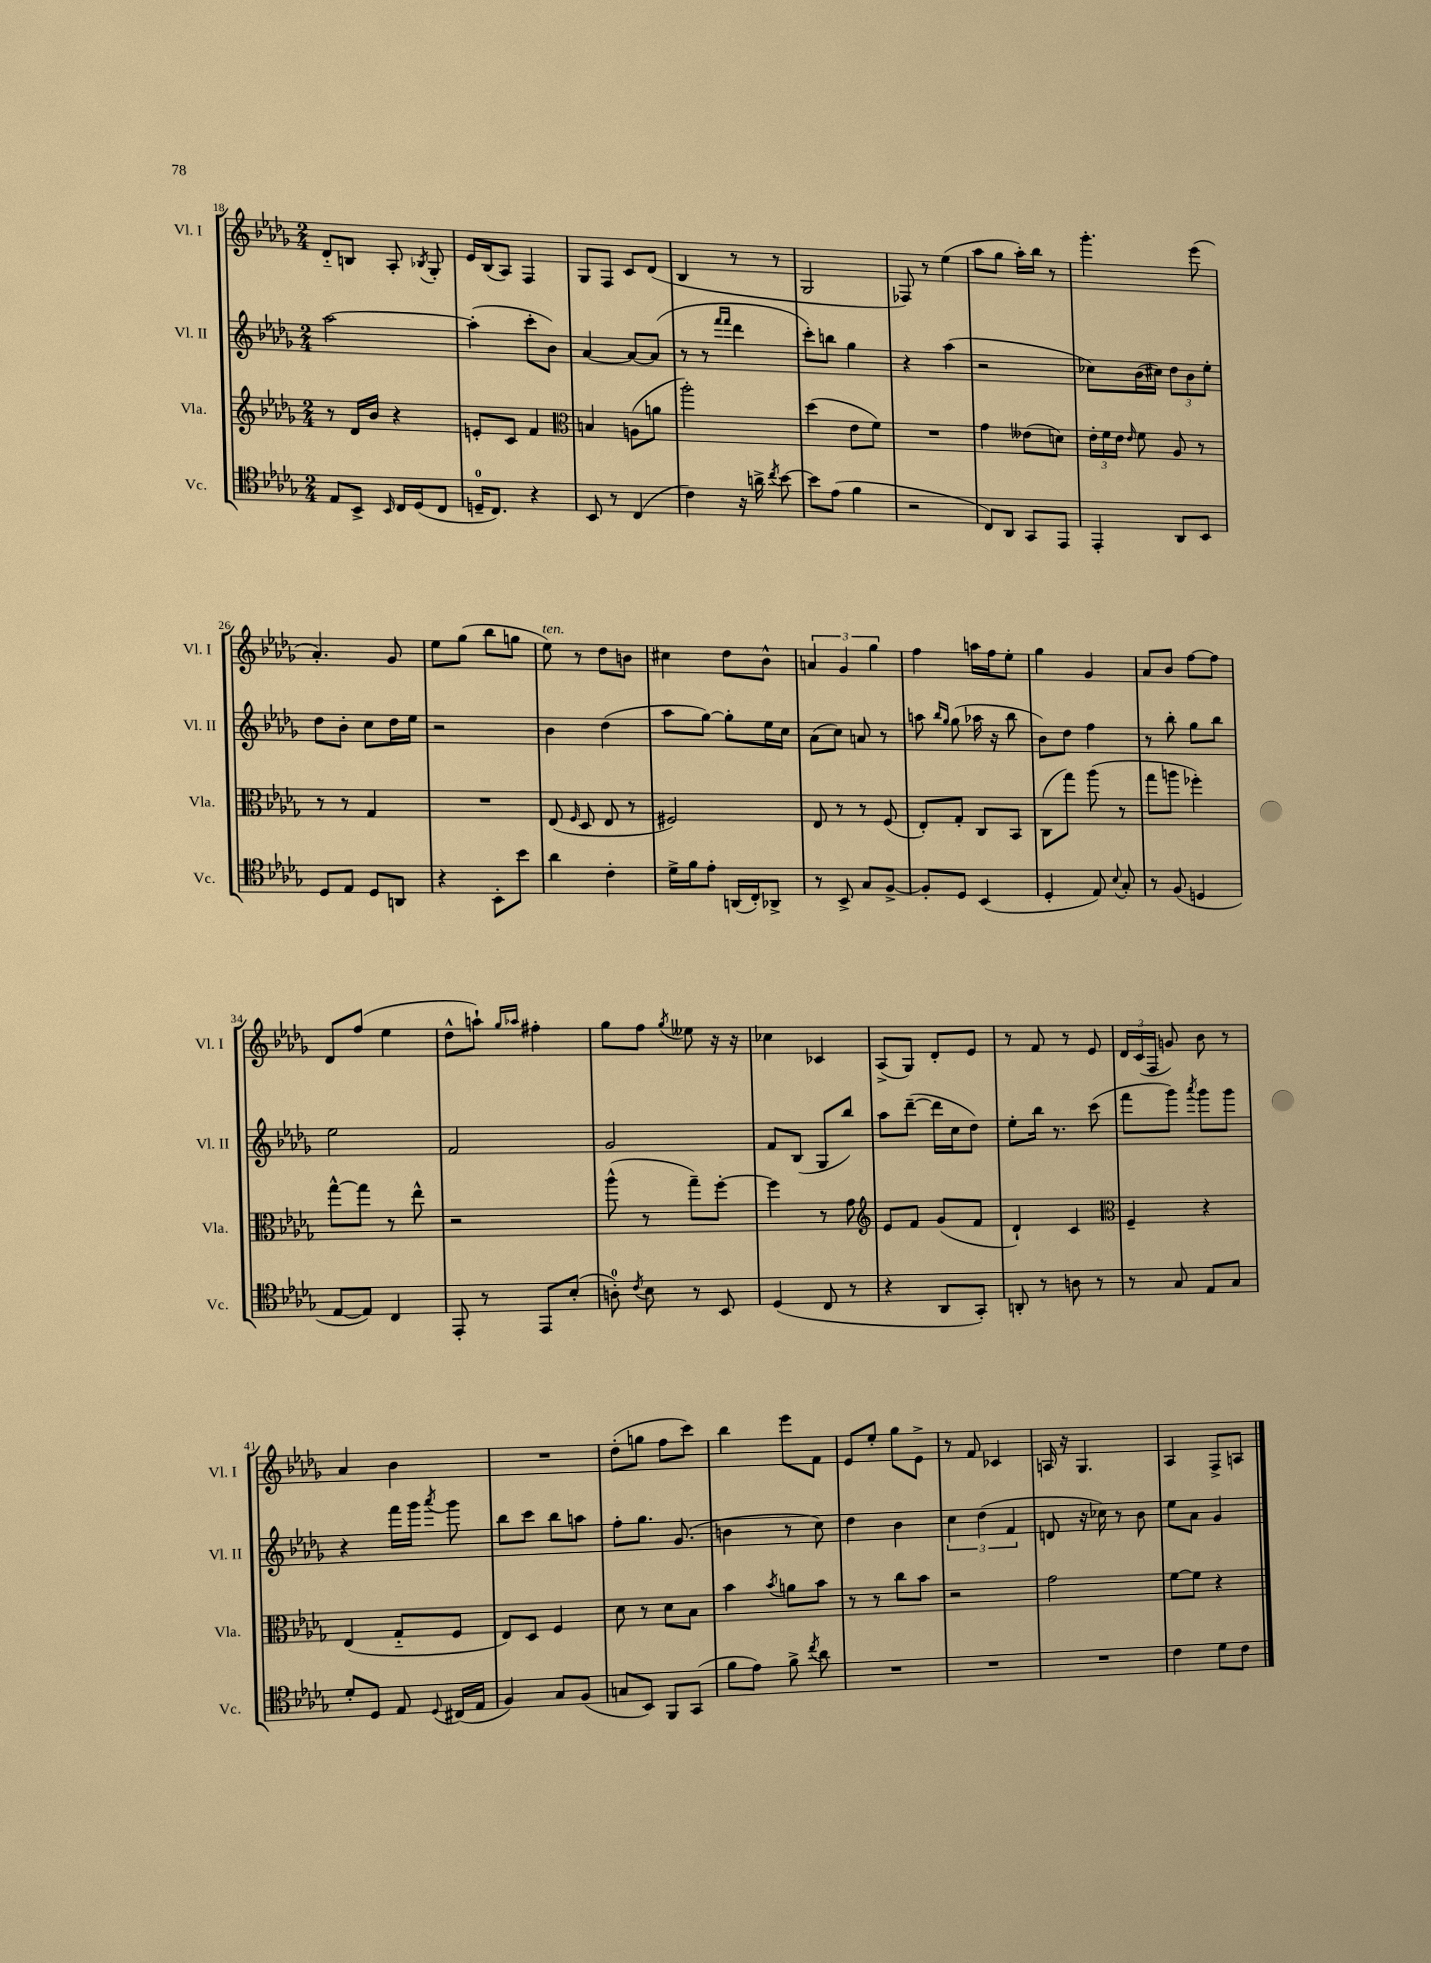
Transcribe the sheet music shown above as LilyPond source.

<<
\new StaffGroup <<
\new Staff = "s0" \with { instrumentName = "Vl. I" shortInstrumentName = "Vl. I" } {
    \clef treble \key des \major \numericTimeSignature \time 2/4
    \autoBeamOff des'8[-_ b8] aes8-. \acciaccatura { bes8 } ges8-. |
    ees'16[ bes16( aes8]) f4 |
    ges8[ f8] c'8[ des'8]( |
    bes4 r8 r8 |
    ges2 |
    fes8) r8 ees''4( |
    aes''8[ ges''8] aes''16[-.) bes''16] r8 |
    ges'''4.-. ees'''8( |
    aes'4.-.) ges'8 |
    ees''8[ ges''8]( bes''8[ g''8] |
    ees''8^\markup { \italic "ten." }) r8 des''8[ b'8] |
    cis''4 des''8[ bes'8]-^ |
    \tuplet 3/2 { a'4 ges'4 ges''4 } |
    f''4 a''16[ f''16 ees''8]-. |
    ges''4 ges'4 |
    aes'8[ bes'8] f''8[~ f''8] |
    des'8[ f''8]( ees''4 |
    des''8[-^ a''8]-!) \grace { ges''16[ aes''16] } fis''4-. |
    ges''8[ f''8] \acciaccatura { ges''8 } eeses''8 r16 r16 |
    ces''4 ces'4 |
    aes8[->( ges8]) des'8[-. ees'8] |
    r8 f'8 r8 ees'8 |
    \tuplet 3/2 { des'16[ c'16( f16] } g'8) bes'8 r8 |
    aes'4 bes'4 |
    R2 |
    des''8[-.( g''8] f''8[ c'''8]) |
    bes''4 ees'''8[ f'8] |
    ees'8[ ees''8]-. ges''8[ ees'8]-> |
    r8 f'8 ces'4 |
    a16 r16 ges4. |
    aes4 f8[-> a8] \bar "|." |
}
\new Staff = "s1" \with { instrumentName = "Vl. II" shortInstrumentName = "Vl. II" } {
    \clef treble \key des \major \numericTimeSignature \time 2/4
    \autoBeamOff aes''2~ |
    aes''4-.( c'''8[-. bes'8]) |
    aes'4~ aes'8[~ aes'8]( |
    r8 r8 \grace { f'''16[ f'''16] } des'''4 |
    c'''8[-.) b''8] ges''4 |
    r4 aes''4( |
    r2 |
    ces''8[) bes'16( cis''16]) \tuplet 3/2 { des''8[ bes'8 ees''8]-. } |
    des''8[ bes'8]-. c''8[ des''16 ees''16] |
    r2 |
    bes'4 des''4( |
    aes''8[ ges''8]~) ges''8[-. ees''16 c''16] |
    aes'8[( c''8]) a'8 r8 |
    a''8 \grace { bes''16[ ges''16] } ges''8( aes''16 r16 bes''8 |
    bes'8[) des''8] f''4 |
    r8 bes''8-. ges''8[ bes''8] |
    ees''2 |
    f'2 |
    ges'2 |
    f'8[ bes8]( ges8[ bes''8]) |
    aes''8[ des'''8]~--( des'''16[ c''16 des''8]) |
    ees''8[-. bes''16] r8. c'''8( |
    f'''8[ ges'''8]) \acciaccatura { aes'''8 } ges'''8[ ges'''8] |
    r4 f'''16[ ges'''16] \acciaccatura { aes'''8 } ges'''8 |
    bes''8[ c'''8] bes''8[ a''8] |
    f''8[-. ges''8.] ges'8.( |
    b'4 r8 c''8) |
    des''4 bes'4 |
    \tuplet 3/2 { c''4 des''4( f'4 } |
    d'8 r16 ces''16) r8 bes'8 |
    ees''8[ aes'8] ges'4 \bar "|." |
}
\new Staff = "s2" \with { instrumentName = "Vla." shortInstrumentName = "Vla." } {
    \clef treble \key des \major \numericTimeSignature \time 2/4
    \autoBeamOff r8 des'16[ bes'16] r4 |
    e'8[-. c'8] f'4 |
    \clef alto b4 a8[( a'8] |
    aes''2-.) |
    des''4( ees'8[ f'8]) |
    R2 |
    ges'4 eeses'8[( d'8]) |
    \tuplet 3/2 { ees'16[-. f'16 ees'16] } \grace { ees'16 } f'8 aes8 r8 |
    r8 r8 ges4 |
    R2 |
    ees8( \grace { f16 } des8 ees8 r8 |
    fis2) |
    ees8 r8 r8 f8( |
    ees8[-.) ges8]-. c8[ bes,8] |
    c8[( ges''8]) aes''8( r8 |
    ges''8[ a''8] fes''4-.) |
    ges''8[~-^ ges''8] r8 ees''8-^ |
    r2 |
    aes''8-^( r8 ges''8[--) f''8]~-. |
    f''4 r8 ges'8 |
    \clef treble ees'8[ f'8] ges'8[( f'8] |
    des'4-!) c'4 |
    \clef alto f4-- r4 |
    ees4( ges8[-_ f8] |
    ees8[) des8] f4 |
    des'8 r8 des'8[ bes8] |
    bes'4 \acciaccatura { bes'8 } a'8[ bes'8] |
    r8 r8 c''8[ bes'8] |
    r2 |
    ges'2 |
    f'8[~ f'8] r4 \bar "|." |
}
\new Staff = "s3" \with { instrumentName = "Vc." shortInstrumentName = "Vc." } {
    \clef tenor \key des \major \numericTimeSignature \time 2/4
    \autoBeamOff ees8[ bes,8]-> \grace { bes,16 } c16[ des16( c8] |
    d16[-0-- c8.]) r4 |
    bes,8 r8 c4( |
    c'4) r16 a'16-> \acciaccatura { c''8 } bes'8~ |
    bes'8[ ees'8]( f'4 |
    r2 |
    c8[) aes,8] ges,8[ ees,8] |
    ees,4-. aes,8[ bes,8] |
    des8[ ees8] des8[ a,8] |
    r4 bes,8[-. bes'8] |
    aes'4 c'4-. |
    des'16[-> f'16 ees'8]-. a,16[( c16-.) aes,8]-> |
    r8 bes,8-> ges8[ f8]~-> |
    f8[-. des8] bes,4( |
    des4-. ees8) \appoggiatura { bes8 } ges8-. |
    r8 f8( d4 |
    ees8[~ ees8]) c4 |
    ees,8-. r8 ees,8[ bes8]-.( |
    a8-0-.) \acciaccatura { c'8 } bes8 r8 bes,8 |
    des4( c8 r8 |
    r4 aes,8[ ges,8]-.) |
    a,8-. r8 a8 r8 |
    r8 ges8 ees8[ ges8] |
    des'8[-. des8] ees8 \appoggiatura { des8 } cis16[( ees16] |
    f4) ges8[ f8]( |
    g8[ bes,8]) f,8[ ges,8]( |
    f'8[ ees'8]) f'8-> \acciaccatura { c''8 } aes'8 |
    R2 |
    R2 |
    R2 |
    c'4 des'8[ c'8] \bar "|." |
}
>>
>>
\layout { \context { \Score currentBarNumber = #18 } }
